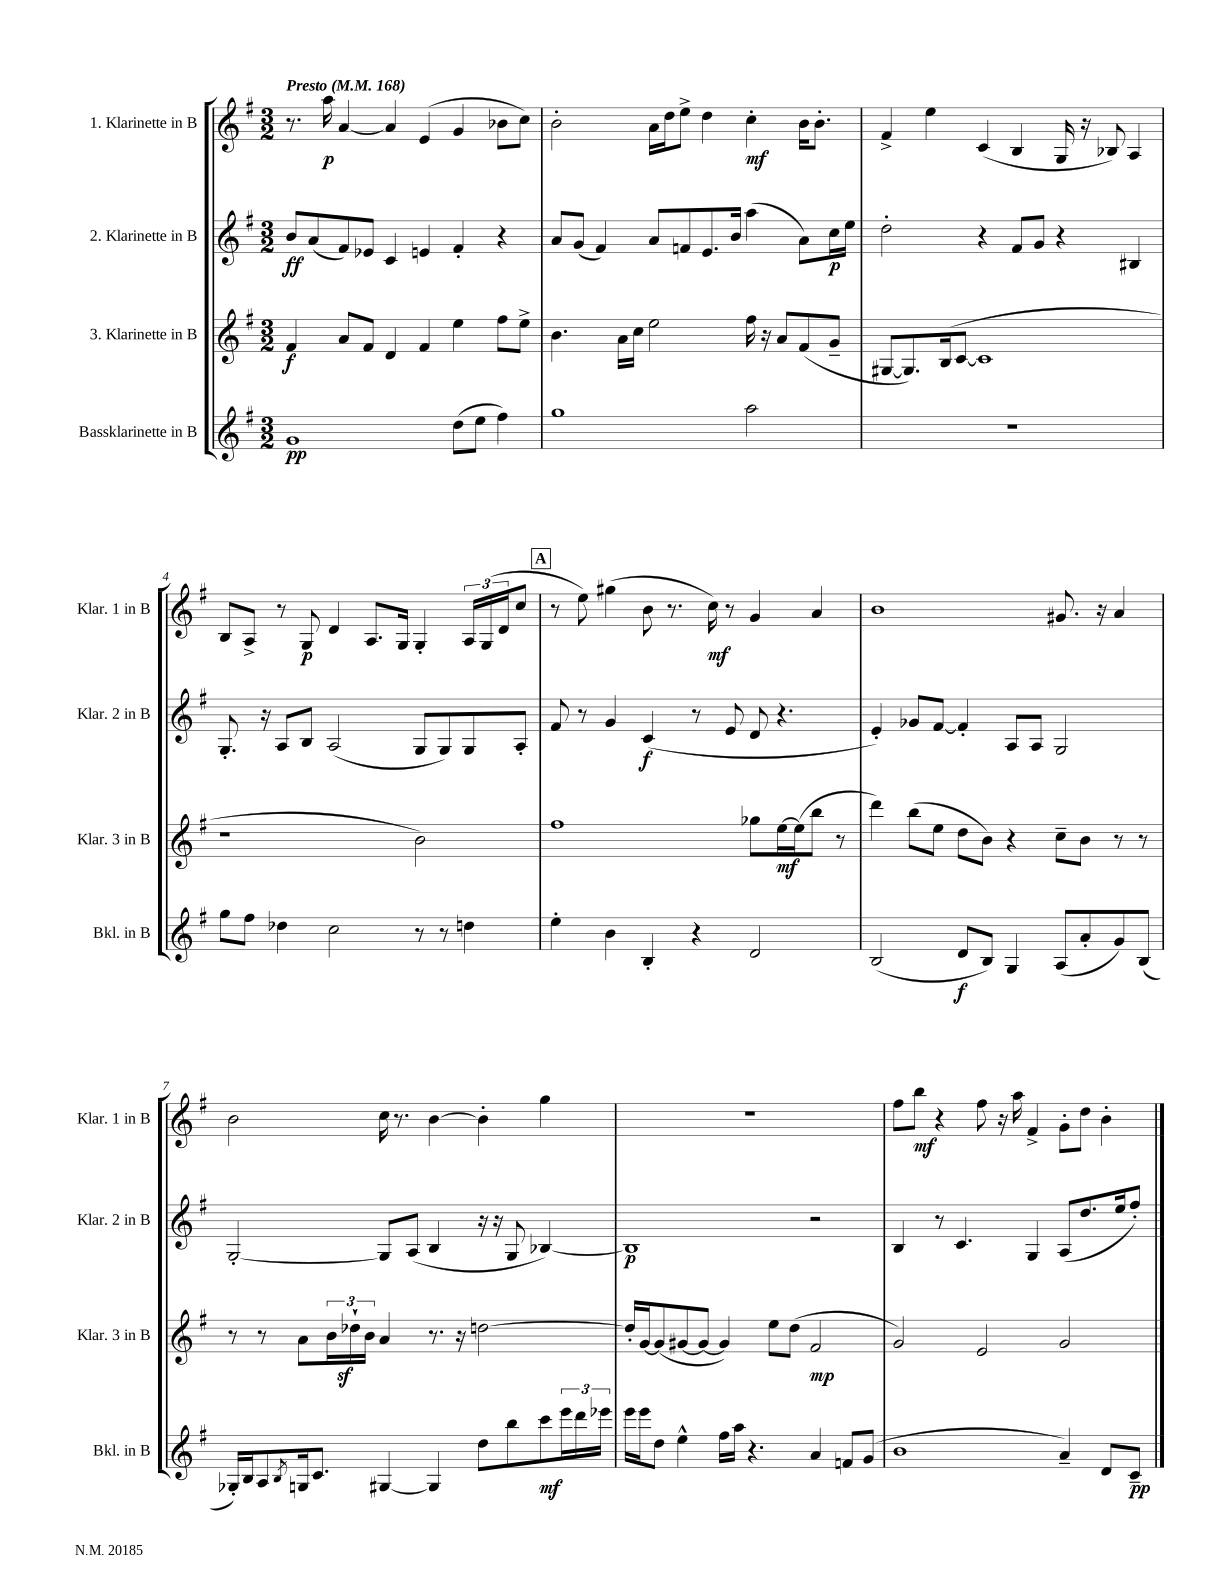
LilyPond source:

<<
\new StaffGroup <<
\new Staff = "s0" \with { instrumentName = "1. Klarinette in B" shortInstrumentName = "Klar. 1 in B" } {
    \clef treble \key g \major \numericTimeSignature \time 3/2 \tempo "Presto" 4 = 168
    r8. a''16\p a'4~ a'4 e'4( g'4 bes'8 c''8) |
    b'2-. a'16 d''16 e''8-> d''4 c''4-.\mf b'16 b'8.-. |
    fis'4-> e''4 c'4( b4 g16 r16 bes8) a4 |
    b8 a8-> r8 g8\p d'4 a8. g16 g4-. \tuplet 3/2 { a16 g16( d'16 } c''8 |
    \mark \markup { \box "A" } r8 e''8) gis''4( b'8 r8. c''16\mf) r8 g'4 a'4 |
    b'1 gis'8. r16 a'4 |
    b'2 c''16 r8. b'4~ b'4-. g''4 |
    R1. |
    fis''8 b''8\mf r4 fis''8 r16 a''16 fis'4-> g'8-. d''8 b'4-. \bar "|." |
}
\new Staff = "s1" \with { instrumentName = "2. Klarinette in B" shortInstrumentName = "Klar. 2 in B" } {
    \clef treble \key g \major \numericTimeSignature \time 3/2
    b'8\ff a'8( fis'8) ees'8 c'4 e'4 fis'4-. r4 |
    a'8 g'8( fis'4) a'8 f'8 e'8. b'16 a''4( a'8) c''16\p e''16 |
    d''2-. r4 fis'8 g'8 r4 bis4 |
    g8.-. r16 a8 b8 a2( g8 g8) g8 a8-. |
    \mark \markup { \box "A" } fis'8 r8 g'4 c'4\f( r8 e'8 d'8 r4. |
    e'4-.) ges'8 fis'8~ fis'4-. a8 a8 g2 |
    g2~-. g8 a8( b4 r16 r16 g8 bes4~) |
    bes1\p r2 |
    b4 r8 c'4. g4 a8( d''8. e''16 fis''8-.) \bar "|." |
}
\new Staff = "s2" \with { instrumentName = "3. Klarinette in B" shortInstrumentName = "Klar. 3 in B" } {
    \clef treble \key g \major \numericTimeSignature \time 3/2
    fis'4\f a'8 fis'8 d'4 fis'4 e''4 fis''8 e''8-> |
    b'4. a'16 c''16 e''2 fis''16 r16 a'8 fis'8( g'8-- |
    gis8~ gis8.) b16( c'8~ c'1 |
    r1 b'2) |
    \mark \markup { \box "A" } fis''1 ges''8 e''16~\mf e''16( b''8 r8 |
    d'''4) b''8( e''8 d''8 b'8) r4 c''8-- b'8 r8 r8 |
    r8 r8 a'8 \tuplet 3/2 { b'16 des''16-!\sf b'16 } a'4 r8. r16 d''2~ |
    d''16-. g'16~ g'8( gis'8~ gis'8~ gis'4) e''8 d''8( fis'2\mp |
    g'2) e'2 g'2 \bar "|." |
}
\new Staff = "s3" \with { instrumentName = "Bassklarinette in B" shortInstrumentName = "Bkl. in B" } {
    \clef treble \key g \major \numericTimeSignature \time 3/2
    g'1\pp d''8( e''8 fis''4) |
    g''1 a''2 |
    R1. |
    g''8 fis''8 des''4 c''2 r8 r8 d''4 |
    \mark \markup { \box "A" } e''4-. b'4 b4-. r4 d'2 |
    b2( d'8\f b8) g4 a8( a'8-. g'8) b8( |
    ges16-.) b16 a8 \acciaccatura { b8 } g16 c'8. gis4~ gis4 d''8 b''8 c'''8\mf \tuplet 3/2 { e'''16 d'''16 ees'''16 } |
    e'''16 e'''16 d''8 e''4-^ fis''16 a''16 r4. a'4 f'8 g'8( |
    b'1 a'4--) d'8 c'8--\pp \bar "|." |
}
>>
>>
